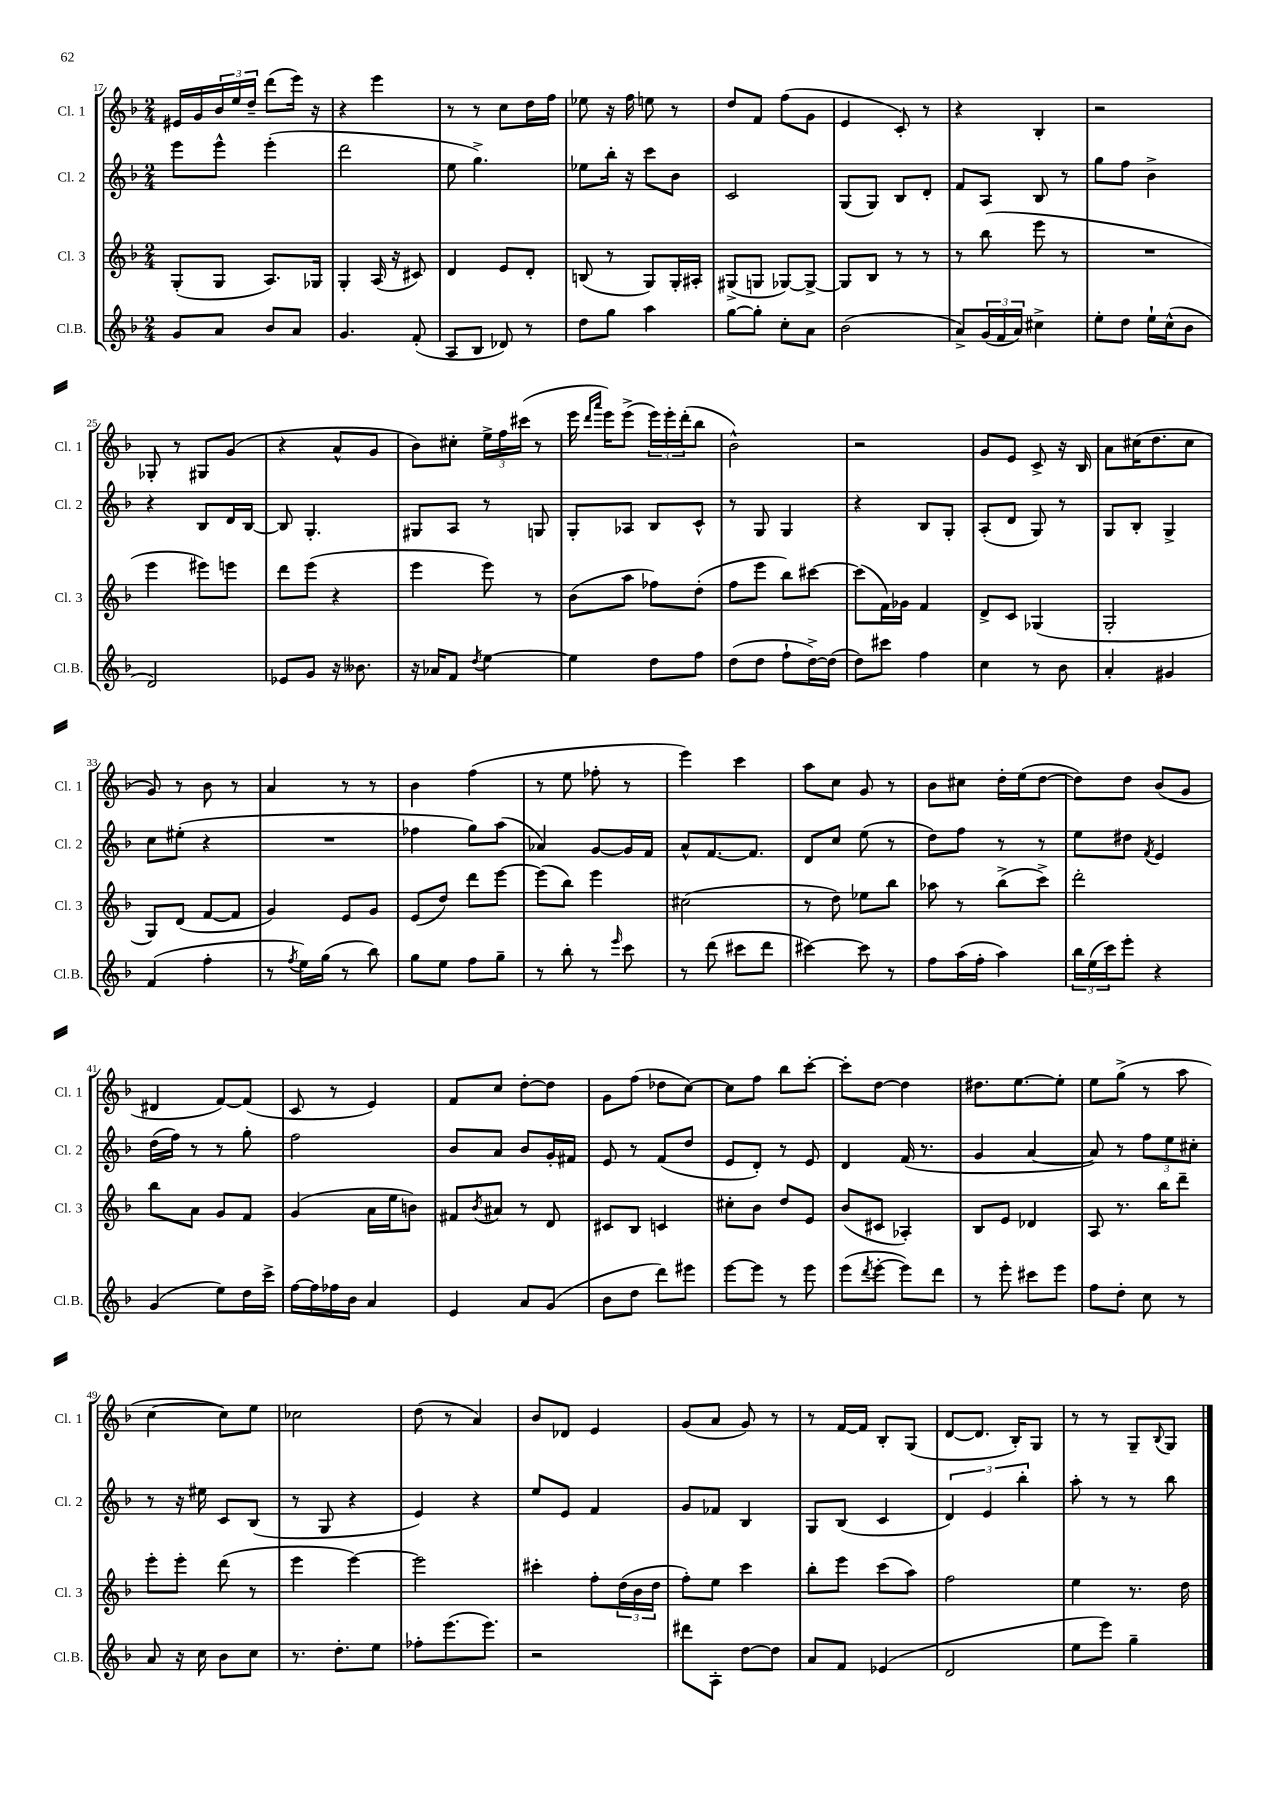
<<
\new StaffGroup <<
\new Staff = "s0" \with { instrumentName = "Cl. 1" shortInstrumentName = "Cl. 1" } {
    \clef treble \key f \major \numericTimeSignature \time 2/4
    eis'16 g'16 \tuplet 3/2 { bes'16 e''16 d''16-- } d'''8( e'''16) r16 |
    r4 e'''4 |
    r8 r8 c''8 d''16 f''16 |
    ees''8 r16 f''16 e''8 r8 |
    d''8 f'8 f''8( g'8 |
    e'4 c'8-.) r8 |
    r4 bes4-. |
    r2 |
    ges8-. r8 gis8 g'8( |
    r4 a'8-^ g'8 |
    bes'8) cis''8-. \tuplet 3/2 { e''16-> f''16 cis'''16( } r8 |
    e'''16 \grace { d'''16 a'''16 } e'''16) e'''8->( \tuplet 3/2 { e'''16) e'''16-. d'''16-.( } bes''8 |
    bes'2-^) |
    r2 |
    g'8 e'8 c'8-> r16 bes16 |
    a'8 cis''16( d''8. cis''8 |
    g'8) r8 bes'8 r8 |
    a'4 r8 r8 |
    bes'4 f''4( |
    r8 e''8 fes''8-. r8 |
    e'''4) c'''4 |
    a''8 c''8 g'8 r8 |
    bes'8 cis''8 d''16-. e''16( d''8~ |
    d''8) d''8 bes'8( g'8 |
    dis'4 f'8~) f'8( |
    c'8 r8 e'4) |
    f'8 c''8 d''8~-. d''8 |
    g'8 f''8( des''8 c''8~) |
    c''8 f''8 bes''8 c'''8~-. |
    c'''8-. d''8~ d''4 |
    dis''8. e''8.~ e''8-. |
    e''8 g''8->( r8 a''8 |
    c''4~ c''8) e''8 |
    ces''2 |
    d''8( r8 a'4) |
    bes'8 des'8 e'4 |
    g'8( a'8 g'8) r8 |
    r8 f'16~ f'16 bes8-. g8( |
    d'8~ d'8. bes16-.) g8 |
    r8 r8 g8-- \appoggiatura { bes8 } g8 \bar "|." |
}
\new Staff = "s1" \with { instrumentName = "Cl. 2" shortInstrumentName = "Cl. 2" } {
    \clef treble \key f \major \numericTimeSignature \time 2/4
    e'''8 e'''8-^ e'''4-.( |
    d'''2 |
    e''8 g''4.->) |
    ees''8 bes''16-. r16 c'''8 bes'8 |
    c'2 |
    g8( g8) bes8 d'8-. |
    f'8 a8 bes8 r8 |
    g''8 f''8 bes'4-> |
    r4 bes8 d'16 bes16~ |
    bes8 g4.-. |
    gis8 a8 r8 g8 |
    g8-. aes8 bes8 c'8-^ |
    r8 g8 g4 |
    r4 bes8 g8-. |
    a8-.( d'8 g8) r8 |
    g8 bes8-. g4-> |
    c''8 eis''8-.( r4 |
    R2 |
    fes''4 g''8) a''8( |
    aes'4) g'8~ g'16 f'16 |
    a'8-^ f'8.~ f'8. |
    d'8 c''8 e''8( r8 |
    d''8) f''8 r8 r8 |
    e''8 dis''8 \acciaccatura { f'8 } e'4 |
    d''16( f''16) r8 r8 g''8-. |
    f''2 |
    bes'8 a'8 bes'8 g'16-. fis'16 |
    e'8 r8 f'8( d''8 |
    e'8 d'8-.) r8 e'8 |
    d'4 f'16( r8. |
    g'4 a'4~ |
    a'8) r8 \tuplet 3/2 { f''8 e''8 cis''8-. } |
    r8 r16 eis''16 c'8 bes8( |
    r8 g8 r4 |
    e'4) r4 |
    e''8 e'8 f'4 |
    g'8 fes'8 bes4 |
    g8 bes8( c'4 |
    \tuplet 3/2 { d'4) e'4 bes''4-. } |
    a''8-. r8 r8 bes''8 \bar "|." |
}
\new Staff = "s2" \with { instrumentName = "Cl. 3" shortInstrumentName = "Cl. 3" } {
    \clef treble \key f \major \numericTimeSignature \time 2/4
    g8-.( g8 a8.) ges16 |
    g4-. a16( r16 cis'8) |
    d'4 e'8 d'8-. |
    b8( r8 g8) g16-. ais16-. |
    gis8->( g8 ges8~) ges8~-> |
    ges8 bes8 r8 r8 |
    r8 bes''8( e'''8 r8 |
    R2 |
    e'''4 eis'''8) e'''8 |
    d'''8 e'''8( r4 |
    e'''4 e'''8) r8 |
    bes'8( a''8 fes''8) d''8-.( |
    f''8 e'''8 bes''8) cis'''8~ |
    cis'''8( f'16) ges'16 f'4 |
    d'8-> c'8 ges4( |
    g2-. |
    g8) d'8( f'8~ f'8 |
    g'4) e'8 g'8 |
    e'8( d''8) d'''8 e'''8~ |
    e'''8( bes''8) e'''4 |
    cis''2( |
    r8 d''8) ees''8 bes''8 |
    aes''8 r8 bes''8->( c'''8->) |
    d'''2-. |
    bes''8 a'8 g'8 f'8 |
    g'4( a'16 e''16 b'8) |
    fis'8 \acciaccatura { bes'8 } ais'8 r8 d'8 |
    cis'8 bes8 c'4 |
    cis''8-. bes'8 d''8 e'8 |
    bes'8( cis'8 aes4-.) |
    bes8 e'8 des'4 |
    a8 r8. bes''16 d'''8-- |
    e'''8-. e'''8-. d'''8( r8 |
    e'''4 e'''4~) |
    e'''2 |
    cis'''4-. f''8-. \tuplet 3/2 { d''16( bes'16 d''16 } |
    f''8-.) e''8 c'''4 |
    bes''8-. e'''8 c'''8( a''8) |
    f''2 |
    e''4 r8. d''16 \bar "|." |
}
\new Staff = "s3" \with { instrumentName = "Cl.B." shortInstrumentName = "Cl.B." } {
    \clef treble \key f \major \numericTimeSignature \time 2/4
    g'8 a'8 bes'8 a'8 |
    g'4. f'8-.( |
    a8 bes8 des'8) r8 |
    d''8 g''8 a''4 |
    g''8~ g''8-. c''8-. a'8 |
    bes'2( |
    a'8->) \tuplet 3/2 { g'16( f'16 a'16) } cis''4-> |
    e''8-. d''8 e''16-! c''16-^( bes'8 |
    d'2) |
    ees'8 g'8 r16 beses'8. |
    r16 aes'16 f'8 \acciaccatura { d''8 } e''4~ |
    e''4 d''8 f''8 |
    d''8( d''8 f''8-! d''16~->) d''16( |
    d''8) cis'''8 f''4 |
    c''4 r8 bes'8 |
    a'4-. gis'4 |
    f'4( f''4-. |
    r8 \acciaccatura { f''8 } e''16) g''16( r8 bes''8) |
    g''8 e''8 f''8 g''8-- |
    r8 bes''8-. r8 \grace { e'''16 } c'''8 |
    r8 d'''8( cis'''8 d'''8 |
    cis'''4~) cis'''8 r8 |
    f''8 a''16( f''16-. a''4) |
    \tuplet 3/2 { bes''16 e''16( c'''16) } e'''8-. r4 |
    g'4( e''8) d''16 c'''16-> |
    f''16~ f''16 fes''16 bes'16 a'4 |
    e'4 a'8 g'8( |
    bes'8 d''8 d'''8) eis'''8 |
    e'''8~ e'''8 r8 e'''8 |
    e'''8( \acciaccatura { d'''8 } e'''8~-. e'''8) d'''8 |
    r8 e'''8-. cis'''8 e'''8 |
    f''8 d''8-. c''8 r8 |
    a'8 r16 c''16 bes'8 c''8 |
    r8. d''8.-. e''8 |
    fes''8-. e'''8.( e'''8.) |
    r2 |
    dis'''8 a8-. d''8~ d''8 |
    a'8 f'8 ees'4( |
    d'2 |
    e''8 e'''8) g''4-- \bar "|." |
}
>>
>>
\layout { \context { \Score currentBarNumber = #17 } }
